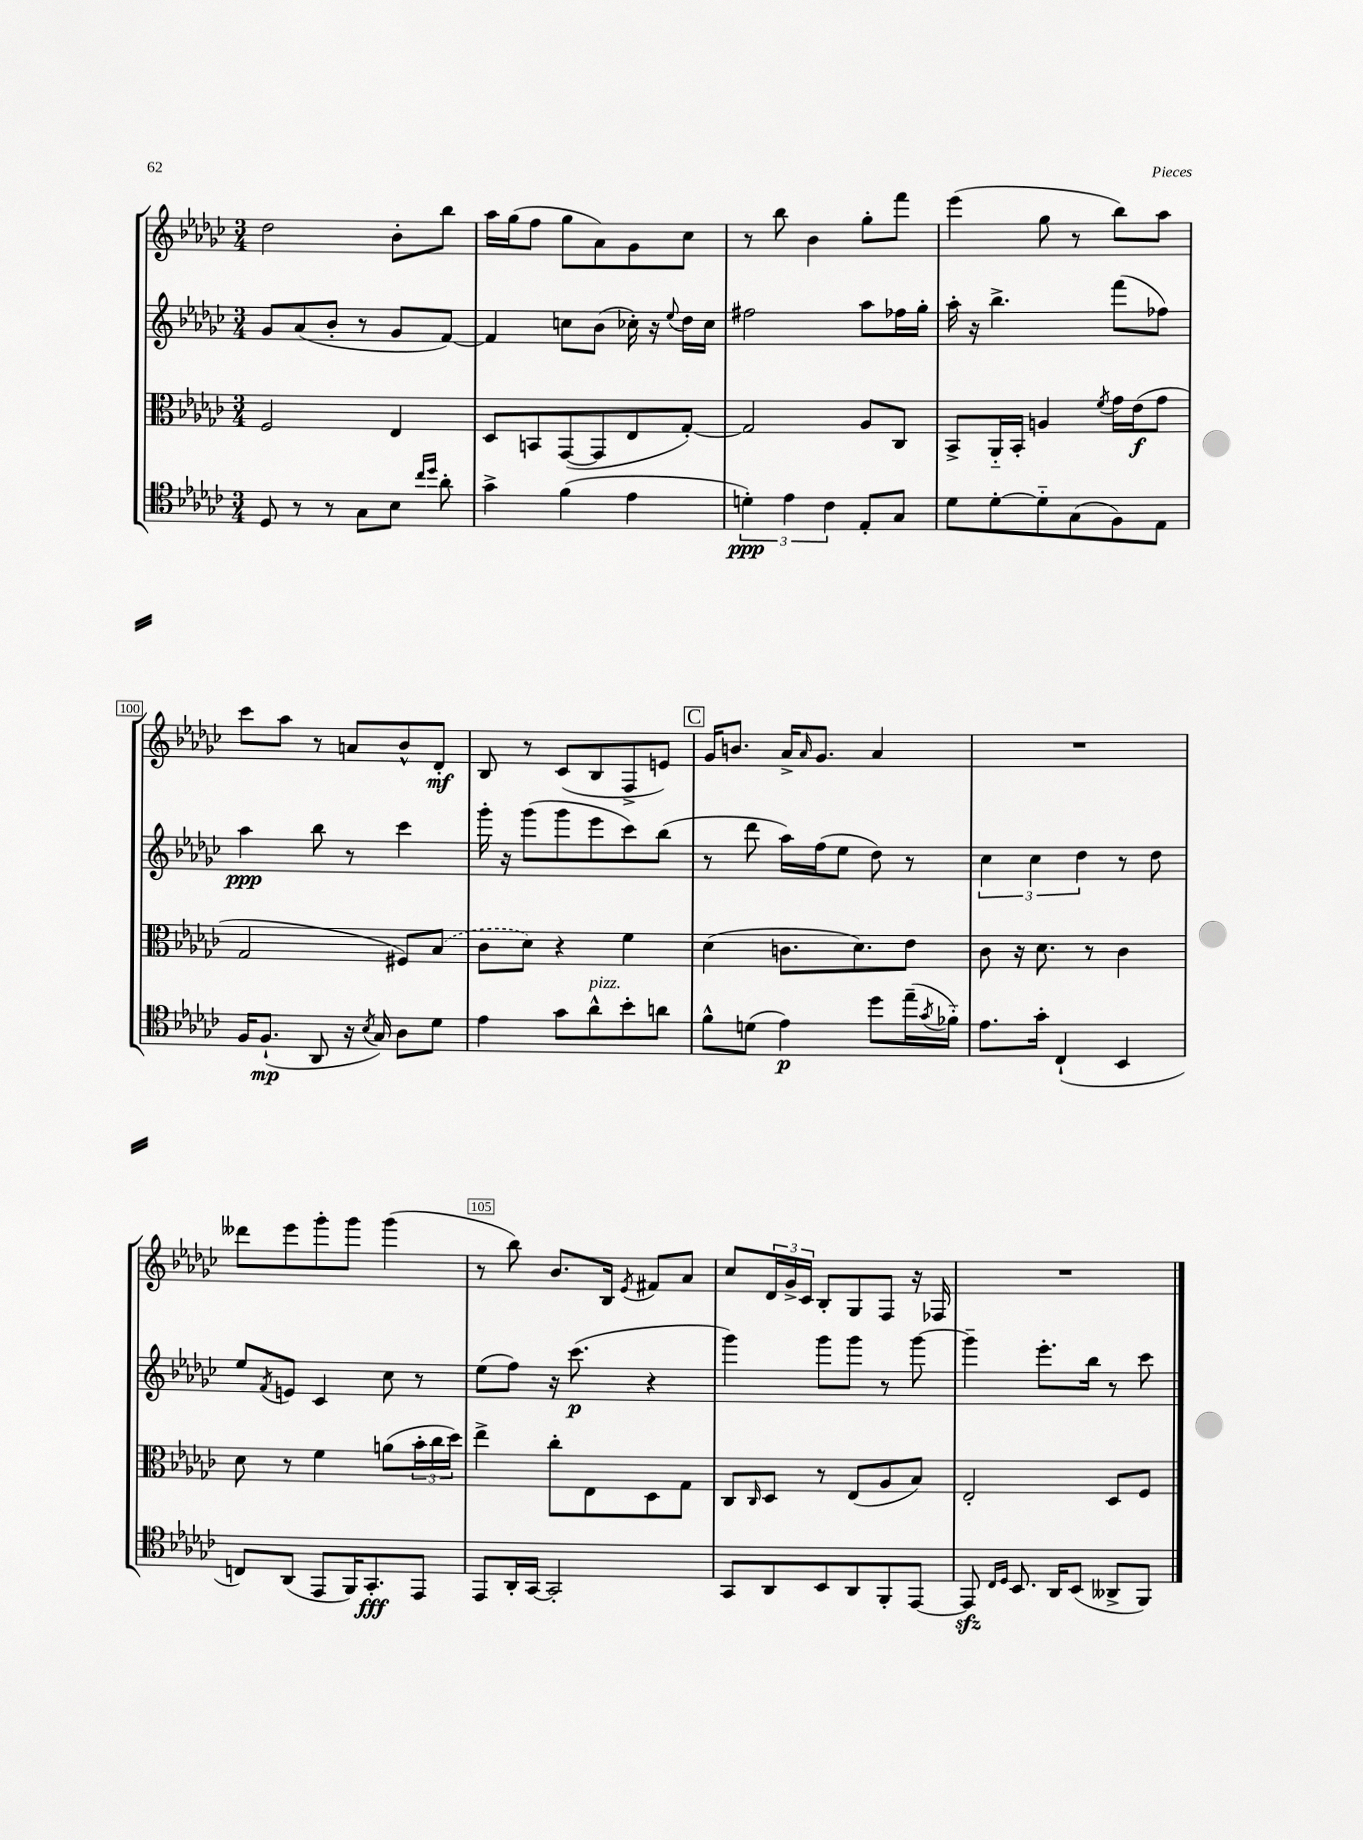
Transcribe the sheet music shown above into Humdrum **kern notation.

**kern	**kern	**kern	**kern
*staff4	*staff3	*staff2	*staff1
*clefC4	*clefC3	*clefG2	*clefG2
*k[b-e-a-d-g-c-]	*k[b-e-a-d-g-c-]	*k[b-e-a-d-g-c-]	*k[b-e-a-d-g-c-]
*M3/4	*M3/4	*M3/4	*M3/4
8D-/	2F/	8g-/L	2dd-\
8r	.	(8a-/	.
8r	.	8b-'/J	.
8G-\L	.	8r	.
8B-\J	4E-/	8g-/L	8b-'\L
16qqcc-/LL	.	.	.
16qqdd-/JJ	.	.	.
8a-'\	.	[8f/J)	8bb-\J
=	=	=	=
4g-^\	8D-/L	4f/]	16aa-\LL
.	.	.	(16gg-\J
.	8BB/	.	8ff\J
(4f\	([8GG-/	8cc\L	8gg-\L
.	8GG-/]	(8b-\J	8a-\)
4e-\	8E-/	16cc-'\)	8g-\
.	.	16r	.
.	.	8qqee-/	.
.	[8G-'/J)	16dd-\LL	8cc-\J
.	.	16cc-\JJ	.
=	=	=	=
6d'\)	2G-/]	2ff#\	8r
.	.	.	8bb-\
6e-\	.	.	.
.	.	.	4b-\
6c-\	.	.	.
8E-'/L	8A-/L	8aa-\L	8gg-'\L
8G-/J	8C-/J	16ff-\L	8fff\J
.	.	16gg-'\JJ	.
=	=	=	=
8d-\L	8BB-^/L	16aa-'\	(4eee-\
.	.	16r	.
[8d-'\	16AA-'~/L	4.bb-^\	.
.	16BB-'/JJ	.	.
8d-'~\]	4A/	.	8gg-\
(8G-\	.	.	8r
.	8qf/	.	.
8F\)	16g-\LL	(8fff\L	8bb-\L)
.	(16e-\J	.	.
8E-\J	8g-\J	8ff-\J)	8aa-\J
=	=	=	=
16F/LK	2G-/	4aa-\	8ccc-\L
(8.F`/J	.	.	.
.	.	.	8aa-\J
8AA-/	.	8bb-\	8r
16r	.	8r	8a/L
8qB-/	.	.	.
16G-/)	.	.	.
8A-\L	8F#/L)	4ccc-\	8b-^^/
8d-\J	(8B-/J	.	8d-'/J
=	=	=	=
4e-\	8c-\L	16ggg-'\	8B-/
.	.	16r	.
.	8d-\J)	(8ggg-\L	8r
8g-\L	4r	8ggg-\	(8c-/L
8a-^^\	.	8eee-\	8B-/
8b-'\	4f\	8ccc-\)	8F^/
8a\J	.	(8bb-\J	8e/J)
=	=	=	=
8f^^\L	(4d-\	8r	16g-/LK
.	.	.	8.b/J
(8d\J	.	8ddd-\	.
4e-\)	8.c\L	16aa-\LL)	16a-^/LK
.	.	.	16qqa-/
.	.	(16ff\J	8.g-/J
.	.	8ee-\J	.
.	8.d-\)	.	.
8dd-\L	.	8dd-\)	4a-/
(16ee-~\L	8e-\J	8r	.
8qg-/	.	.	.
16f-'~\JJ)	.	.	.
=	=	=	=
8.e-\L	8c-\	6cc-\	2.r
.	16r	.	.
.	.	6cc-\	.
16g-'\Jk	8.d-\	.	.
(4C-`/	.	.	.
.	.	6dd-\	.
.	8r	.	.
4BB-/	4c-\	8r	.
.	.	8dd-\	.
=	=	=	=
8C/L)	8d-\	8ee-/L	8ddd--\L
.	.	8qf/	.
(8AA-/J	8r	8e/J	8eee-\
8EE-/L	4f\	4c-/	8ggg-'\
16FF/K)	.	.	8ggg-\J
8.GG-'/	.	.	.
.	(8a\L	8cc-\	(4ggg-\
8EE-/J	24b-'\L	8r	.
.	24cc-\	.	.
.	24dd-\JJ)	.	.
=	=	=	=
8EE-/L	4ee-^\	(8ee-\L	8r
16AA-'/L	.	8ff\J)	8bb-\)
[16GG-/JJ	.	.	.
2GG-'/]	8cc-'\L	16r	8.b-/L
.	.	(8.ccc-\	.
.	8E-\	.	.
.	.	.	16B-/Jk
.	.	.	8qe-/
.	8D-\	4r	8f#/L
.	8G-\J	.	8a-/J
=	=	=	=
8GG-/L	8C-/L	4ggg-\)	8cc-/L
.	16qqC-/	.	.
8AA-/	8D-/J	.	24d-/L
.	.	.	24g-^/
.	.	.	24c-/JJ
8BB-/	8r	8ggg-\L	8B-'/L
8AA-/	(8E-/L	8ggg-\J	8G-/
8FF'/	8A-/	8r	8F/J
[8EE-/J	8B-/J)	[8ggg-\	16r
.	.	.	16F-/
=	=	=	=
8EE-/]	2E-'/	4ggg-~\]	2.r
16qqC-/LL	.	.	.
16qqD-/JJ	.	.	.
8.BB-/	.	.	.
.	.	8.eee-'\L	.
16AA-/LK	.	.	.
(8BB-/J	.	.	.
.	.	16bb-\Jk	.
8AA--^/L	8D-/L	8r	.
8FF/J)	8F/J	8ccc-\	.
==	==	==	==
*-	*-	*-	*-
